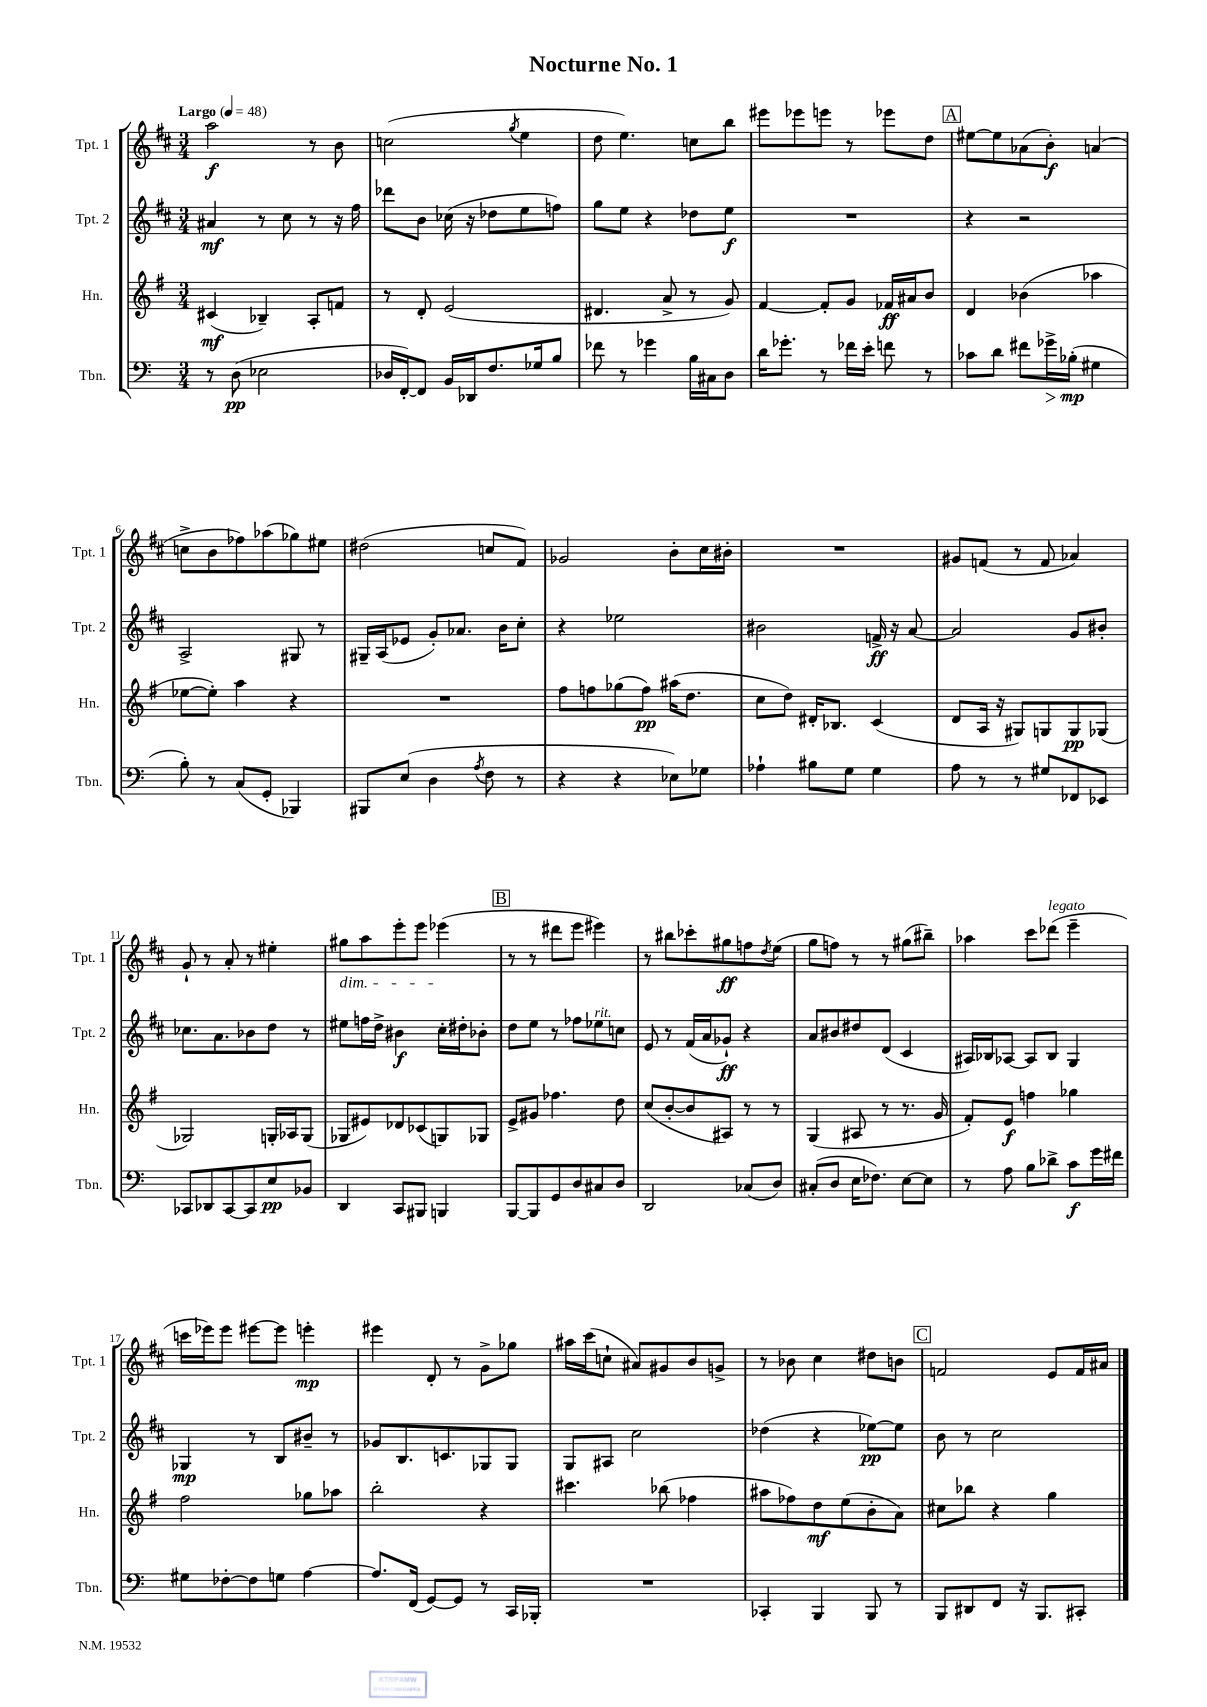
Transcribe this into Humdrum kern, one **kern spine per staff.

**kern	**dynam	**kern	**dynam	**kern	**dynam	**kern	**dynam
*part4	*part4	*part3	*part3	*part2	*part2	*part1	*part1
*staff4	*staff4	*staff3	*staff3	*staff2	*staff2	*staff1	*staff1
*I"Tbn.	*	*I"Hn.	*	*I"Tpt. 2	*	*I"Tpt. 1	*
*I'Tbn.	*	*I'Hn.	*	*I'Tpt. 2	*	*I'Tpt. 1	*
*clefF4	*	*clefG2	*	*clefG2	*	*clefG2	*
*k[]	*	*k[f#]	*	*k[f#c#]	*	*k[f#c#]	*
*M3/4	*	*M3/4	*	*M3/4	*	*M3/4	*
*MM48	*	*MM48	*	*MM48	*	*MM48	*
=1	=1	=1	=1	=1	=1	=1	=1
!	!	!	!	!	!	!LO:TX:a:B:t=Largo	!
8r	.	(4c#X/	mf	4a#X/	mf	2aa\	f
(8D\	pp	.	.	.	.	.	.
2E-X\	.	4B-X~/)	.	8r	.	.	.
.	.	.	.	8cc#\	.	.	.
.	.	8A'/L	.	8r	.	8r	.
.	.	8fn/J	.	16r	.	8b\	.
.	.	.	.	16ff#\	.	.	.
=2	=2	=2	=2	=2	=2	=2	=2
16D-X/LL	.	8r	.	8ddd-X\L	.	(2ccn\	.
[16FF'/J)	.	.	.	.	.	.	.
8FF/J]	.	8d'/	.	8b\J	.	.	.
16BB/LL	.	(2e/	.	(16cc-X\	.	.	.
16DD-X/J	.	.	.	16r	.	.	.
8.F/	.	.	.	8dd-X\L	.	.	.
.	.	.	.	.	.	8qgg/	.
.	.	.	.	8ee\	.	4ee\	.
16G-X/k	.	.	.	.	.	.	.
8B/J	.	.	.	8ffn\J)	.	.	.
=3	=3	=3	=3	=3	=3	=3	=3
8f-X\	.	4.d#X/	.	8gg\L	.	8dd\	.
8r	.	.	.	8ee\J	.	4.ee\)	.
4g-X\	.	.	.	4r	.	.	.
.	.	8a^/	.	.	.	.	.
16B\LL	.	8r	.	8dd-X\L	.	8ccn\L	.
16C#X\J	.	.	.	.	.	.	.
8D\J	.	8g/)	.	8ee\J	f	8bb\J	.
=4	=4	=4	=4	=4	=4	=4	=4
16d\KL	.	[4f#/	.	2.r	.	8eee#X\L	.
8.g-X'\J	.	.	.	.	.	.	.
.	.	.	.	.	.	8eee-X\	.
8r	.	8f#'/L]	.	.	.	8eeen\J	.
16f-X\LL	.	8g/J	.	.	.	8r	.
16e'\JJ	.	.	.	.	.	.	.
8fn\	.	16f-X/LL	ff	.	.	8eee-X\L	.
.	.	16a#X/J	.	.	.	.	.
8r	.	8b/J	.	.	.	8dd\J	.
!!LO:REH:place=s1:t=A
=5	=5	=5	=5	=5	=5	=5	=5
8c-X\L	.	4d/	.	4r	.	[8ee#X\L	.
8d\J	.	.	.	.	.	8ee#\]	.
8f#X\L	.	(4b-X\	.	2r	.	(8a-X\	.
!	!LO:HP:b	!	!	!	!	!	!
16g-X^\L	>	.	.	.	.	8b'\J)	f
(16B-X'\JJ	mp	.	.	.	.	.	.
4G#X\	]	4aa-X\	.	.	.	(4an/	.
!!LO:LB:g=z
=6	=6	=6	=6	=6	=6	=6	=6
8B'\)	.	[8ee-X\L	.	2A^/	.	8ccn^\L	.
8r	.	8ee-'\J])	.	.	.	8b\	.
(8C/L	.	4aa\	.	.	.	8ff-X\)	.
8GG'/J	.	.	.	.	.	(8aa-X\	.
4BBB-X/)	.	4r	.	8G#X/	.	8gg-X\)	.
.	.	.	.	8r	.	8ee#X\J	.
=7	=7	=7	=7	=7	=7	=7	=7
8BBB#X/L	.	2.r	.	16G#X~/LL	.	(2dd#X\	.
.	.	.	.	(16A/J	.	.	.
(8E/J	.	.	.	8e-X/J	.	.	.
4D\	.	.	.	8g'/L)	.	.	.
.	.	.	.	8.a-X/J	.	.	.
8qA/	.	.	.	.	.	.	.
8F\	.	.	.	.	.	8ccn/L	.
.	.	.	.	16b\KL	.	.	.
8r	.	.	.	8cc#'\J	.	8f#/J)	.
=8	=8	=8	=8	=8	=8	=8	=8
4r	.	8ff#\L	.	4r	.	2g-X/	.
.	.	8ffn\	.	.	.	.	.
4r	.	(8gg-X\	.	2ee-X\	.	.	.
.	.	8ff\J)	pp	.	.	.	.
8E-X\L)	.	(16aa#X\KL	.	.	.	8b'\L	.
.	.	8.dd\J	.	.	.	.	.
8G-X\J	.	.	.	.	.	16cc#\L	.
.	.	.	.	.	.	16b#X'\JJ	.
=9	=9	=9	=9	=9	=9	=9	=9
4A-X`\	.	8cc\L	.	2b#X\	.	2.r	.
.	.	8dd\J)	.	.	.	.	.
8B#X\L	.	16d#X'/KL	.	.	.	.	.
.	.	8.B-X/J	.	.	.	.	.
8G\J	.	.	.	.	.	.	.
4G\	.	(4c/	.	16fn^/	ff	.	.
.	.	.	.	16r	.	.	.
.	.	.	.	[8a/	.	.	.
=10	=10	=10	=10	=10	=10	=10	=10
8A\	.	8d/L	.	2a/]	.	8g#X/L	.
8r	.	16A/Jk	.	.	.	(8fn/J	.
.	.	16r	.	.	.	.	.
8r	.	8G#X/L)	.	.	.	8r	.
8G#X/L	.	8Gn/	.	.	.	8f/	.
8FF-X/	.	8G/	pp	8g/L	.	4a-X/)	.
8EE-X/J	.	(8G-X/J	.	8b#X'/J	.	.	.
!!LO:LB:g=z
=11	=11	=11	=11	=11	=11	=11	=11
8CC-X/L	.	2G-X/)	.	8.cc-X\L	.	8g`/	.
8DD-X/	.	.	.	.	.	8r	.
.	.	.	.	8.a\	.	.	.
[8CC-/	.	.	.	.	.	8a'/	.
8CC-/]	.	.	.	8b-X\	.	8r	.
8E/	pp	16Gn'/LL	.	8dd\J	.	4ee#X'\	.
.	.	16A-X/J	.	.	.	.	.
8BB-X/J	.	(8G/J	.	8r	.	.	.
=12	=12	=12	=12	=12	=12	=12	=12
!	!	!	!	!	!	!LO:TX:b:i:t=dim.	!
4DD/	.	8G-X/L	.	8ee#X\L	.	8gg#X\L	.
.	.	8e#X/)	.	16ffn\L	.	8aa\	.
.	.	.	.	16dd^\JJ	.	.	.
8CC/L	.	8d-X/	.	4b#X\	f	8eee'\	.
8BBB#X/J	.	(8c-X/	.	.	.	8eee\J	.
4BBBn/	.	8Gn/)	.	16cc#'\LL	.	(4eee-X\	.
.	.	.	.	16dd#X'\J	.	.	.
.	.	8G-X/J	.	8b-X'\J	.	.	.
!!LO:REH:place=s1:t=B
=13	=13	=13	=13	=13	=13	=13	=13
[8BBB/L	.	8e^/L	.	8dd\L	.	8r	.
8BBB/]	.	8g#X/J	.	8ee\J	.	8r	.
8GG/	.	4.ff-X\	.	8r	.	8ddd#X\L	.
8D/	.	.	.	8ff-X\L	.	8eee\J	.
!	!	!	!	!LO:TX:a:i:t=rit.	!	!	!
8C#X/	.	.	.	8ee-X\	.	4eee#X\)	.
8D/J	.	8dd\	.	8ccn\J	.	.	.
=14	=14	=14	=14	=14	=14	=14	=14
2DD/	.	(8cc/L	.	8e/	.	8r	.
.	.	[8b'/	.	8r	.	8bb#X\L	.
.	.	8b/]	.	(16f#/LL	.	8ccc-X'\	.
.	.	.	.	16a/J	.	.	.
.	.	8A#X/J)	.	8g-X`/J)	ff	8gg#X\	ff
(8C-X/L	.	8r	.	4r	.	8ffn\	.
.	.	.	.	.	.	8qdd/	.
8D/J)	.	8r	.	.	.	(8ee\J	.
=15	=15	=15	=15	=15	=15	=15	=15
(8C#X'/L	.	(4G/	.	8a/L	.	8gg\L	.
8D/J	.	.	.	8b#X/	.	8ffn\J)	.
16E\KL	.	8A#X/	.	8dd#X/	.	8r	.
8.F-X\J)	.	.	.	.	.	.	.
.	.	8r	.	(8d/J	.	8r	.
[8E\L	.	8.r	.	4c#/	.	(8gg#X\L	.
8E\J]	.	.	.	.	.	8bb#X~\J)	.
.	.	16g/	.	.	.	.	.
=16	=16	=16	=16	=16	=16	=16	=16
8r	.	8f#'/L)	.	16A#X/LL)	.	4aa-X\	.
.	.	.	.	16B-X/J	.	.	.
8A\	.	8e/J	f	[8A-X/J	.	.	.
8B\L	.	4ffn\	.	8A-/L]	.	8ccc#\L	.
!	!	!	!	!	!	!LO:TX:a:i:t=legato	!
8d-X^\J	.	.	.	8B-/J	.	(8ddd-X\J	.
8c\L	f	4gg-X\	.	4G/	.	4eee~\	.
16g\L	.	.	.	.	.	.	.
16f#X\JJ	.	.	.	.	.	.	.
!!LO:LB:g=z
=17	=17	=17	=17	=17	=17	=17	=17
8G#X\L	.	2ff#\	.	4G-X/	mp	16cccn\LL	.
.	.	.	.	.	.	16eee-X\J)	.
[8F-X'\	.	.	.	.	.	8eee-\J	.
8F-\]	.	.	.	8r	.	[8eee#X\L	.
8Gn\J	.	.	.	8B/L	.	8eee#\J]	.
[4A\	.	8gg-X\L	.	8b#X~/J	.	4eeen'\	mp
.	.	8aa-X\J	.	8r	.	.	.
=18	=18	=18	=18	=18	=18	=18	=18
8.A/L]	.	2bb'\	.	8g-X/L	.	4eee#X\	.
.	.	.	.	8.B/	.	.	.
(16FF/Jk	.	.	.	.	.	.	.
[8GG/L)	.	.	.	.	.	8d'/	.
.	.	.	.	8.cn/	.	.	.
8GG/J]	.	.	.	.	.	8r	.
8r	.	4r	.	8G-X/	.	8g^\L	.
16CC/LL	.	.	.	8G-/J	.	8gg-X\J	.
16BBB-X'/JJ	.	.	.	.	.	.	.
=19	=19	=19	=19	=19	=19	=19	=19
2.r	.	4.ccc#X\	.	8G/L	.	16aa#X\LL	.
.	.	.	.	.	.	(16ccc#\J	.
.	.	.	.	8A#X/J	.	8ccn`\J	.
.	.	.	.	2cc#\	.	8a#X/L)	.
.	.	(8bb-X\	.	.	.	8g#X/	.
.	.	4ff-X\	.	.	.	8b/	.
.	.	.	.	.	.	8gn^/J	.
=20	=20	=20	=20	=20	=20	=20	=20
4CC-X'/	.	8aa#X\L	.	(4dd-X\	.	8r	.
.	.	8ff-X\)	.	.	.	8b-X\	.
4BBB/	.	8dd\	mf	4r	.	4cc#\	.
.	.	(8ee\	.	.	.	.	.
8BBB/	.	8b'\	.	[8ee-X\L)	pp	8dd#X\L	.
8r	.	8a\J)	.	8ee-\J]	.	8bn\J	.
!!LO:REH:place=s1:t=C
=21	=21	=21	=21	=21	=21	=21	=21
8BBB/L	.	8cc#X\L	.	8b\	.	2fn/	.
8DD#X/	.	8bb-X\J	.	8r	.	.	.
8FF/J	.	4r	.	2cc#\	.	.	.
16r	.	.	.	.	.	.	.
8.BBB/L	.	.	.	.	.	.	.
.	.	4gg\	.	.	.	8e/L	.
8CC#X'/J	.	.	.	.	.	16f/L	.
.	.	.	.	.	.	16a#X/JJ	.
==	==	==	==	==	==	==	==
*-	*-	*-	*-	*-	*-	*-	*-
